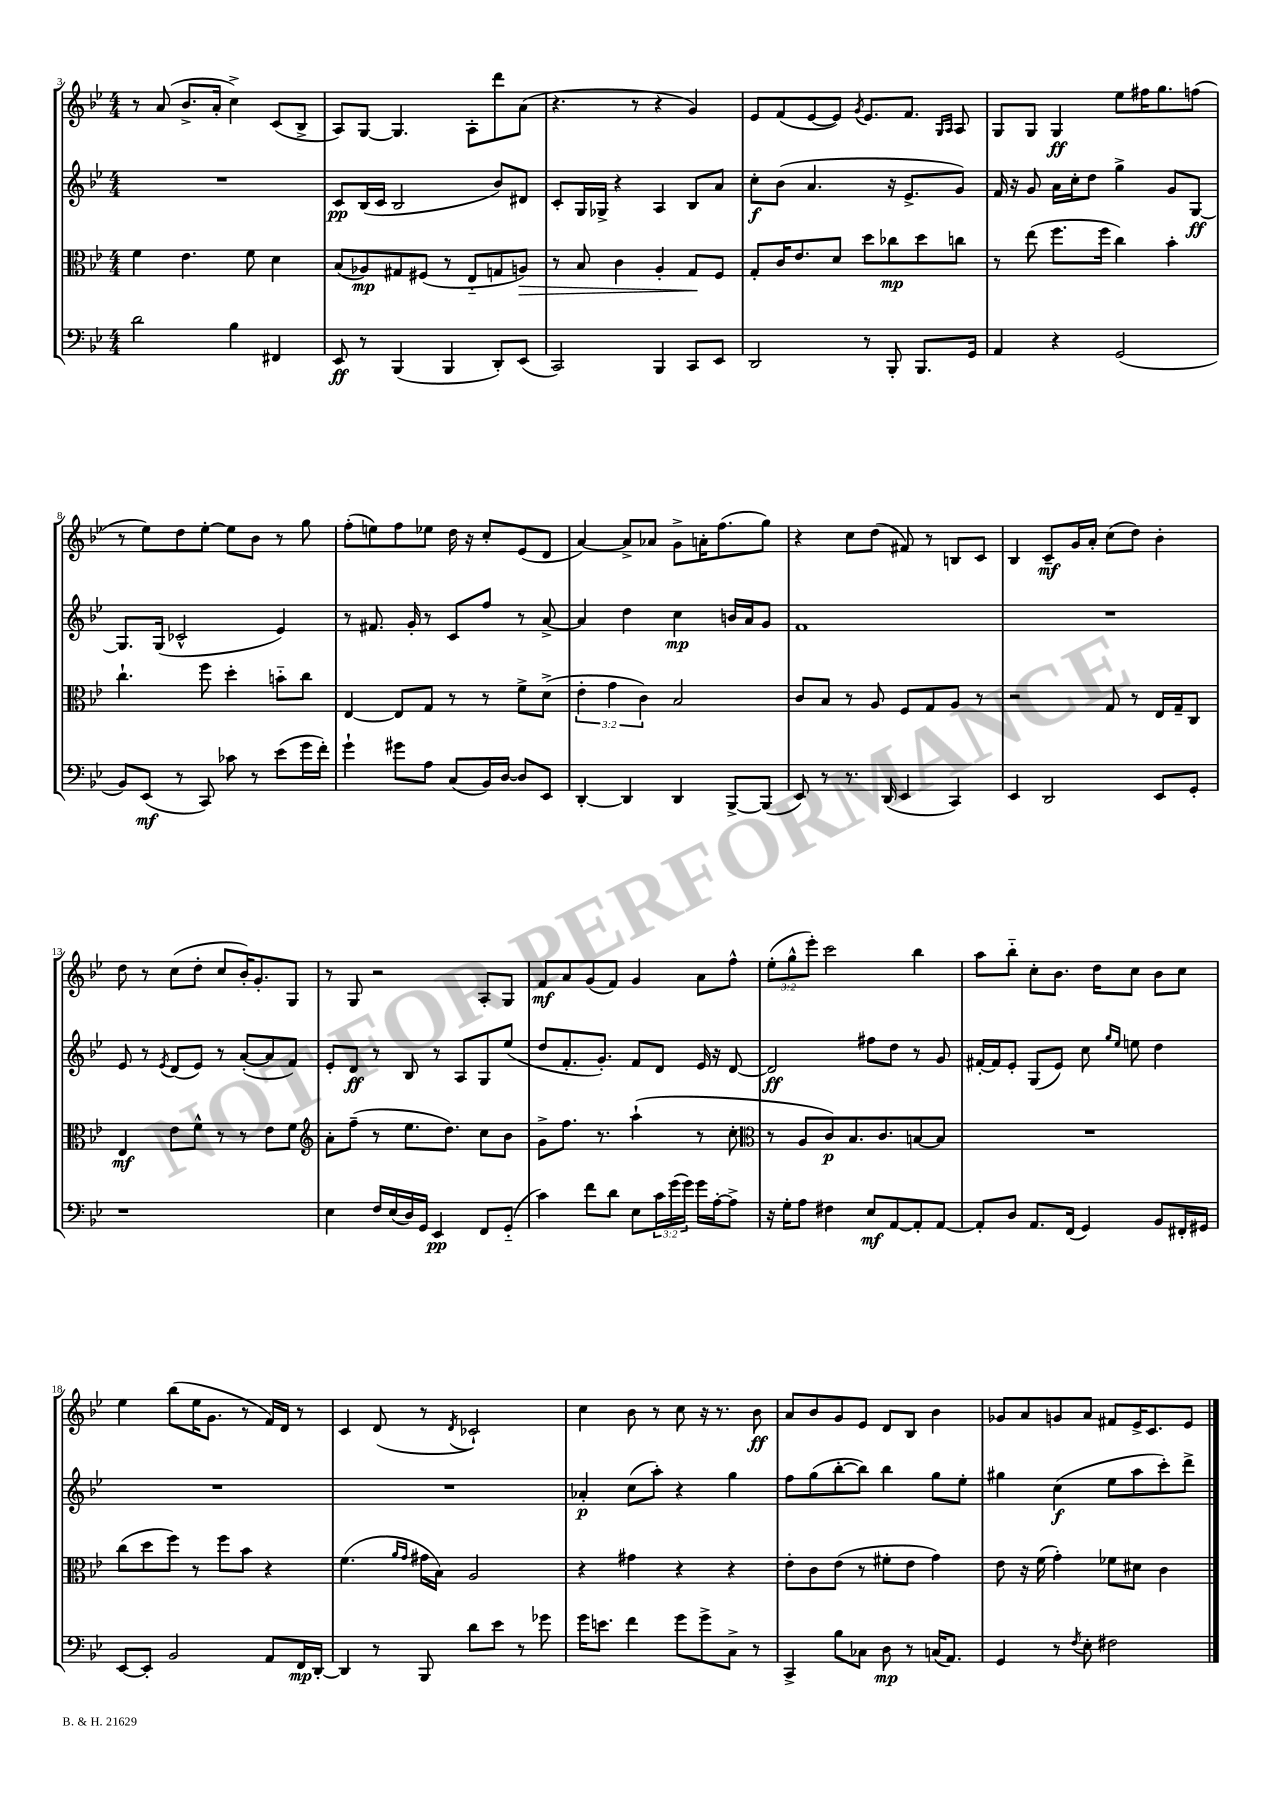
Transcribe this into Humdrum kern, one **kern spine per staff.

**kern	**dynam	**kern	**dynam	**kern	**dynam	**kern	**dynam
*part4	*part4	*part3	*part3	*part2	*part2	*part1	*part1
*staff4	*staff4	*staff3	*staff3	*staff2	*staff2	*staff1	*staff1
*clefF4	*	*clefC3	*	*clefG2	*	*clefG2	*
*k[b-e-]	*	*k[b-e-]	*	*k[b-e-]	*	*k[b-e-]	*
*M4/4	*	*M4/4	*	*M4/4	*	*M4/4	*
=3	=3	=3	=3	=3	=3	=3	=3
2d\	.	4f\	.	1r	.	8r	.
.	.	.	.	.	.	(8a/	.
.	.	4.e-\	.	.	.	8.b-^/L	.
.	.	.	.	.	.	16a'/Jk	.
4B-\	.	.	.	.	.	4cc^\)	.
.	.	8f\	.	.	.	.	.
4FF#X/	.	4d\	.	.	.	(8c/L	.
.	.	.	.	.	.	8B-^/J	.
=4	=4	=4	=4	=4	=4	=4	=4
8EE-/	ff	(8B-/L	.	8c/L	pp	8A/L)	.
8r	.	8A-X/)	mp	(16B-/L	.	[8G/J	.
.	.	.	.	16c/JJ	.	.	.
(4BBB-/	.	8G#X/	.	2B-/	.	4.G/]	.
.	.	(8F#X/J	.	.	.	.	.
4BBB-/	.	8r	.	.	.	.	.
.	.	8E-/L	.	.	.	8A'\L	.
8DD'/L)	.	8Gn/	.	8b-/L)	.	8ddd\	.
!	!	!	!LO:HP:b	!	!	!	!
(8EE-/J	.	8An/J)	>	8d#X/J	.	(8a\J	.
=5	=5	=5	=5	=5	=5	=5	=5
2CC/)	.	8r	.	8c'/L	.	4.r	.
.	.	8B-/	.	16G/L	.	.	.
.	.	.	.	16G-X^/JJ	.	.	.
.	.	4c\	.	4r	.	.	.
.	.	.	.	.	.	8r	.
4BBB-/	.	4A'/	.	4A/	.	4r	.
8CC/L	.	8G/L	.	8B-/L	.	4g/)	.
8EE-/J	.	8F/J	]	8a/J	.	.	.
=6	=6	=6	=6	=6	=6	=6	=6
2DD/	.	8G'/L	.	8cc'\L	f	8e-/L	.
.	.	16c/K	.	(8b-\J	.	(8f/	.
.	.	8.e-/	.	.	.	.	.
.	.	.	.	4.a/	.	[8e-/	.
.	.	8d/J	.	.	.	8e-/J])	.
.	.	.	.	.	.	8qg/	.
8r	.	8dd\L	.	.	.	8.e-/L	.
8BBB-'/	.	8cc-X\	mp	16r	.	.	.
.	.	.	.	8.e-^/L	.	8.f/J	.
8.BBB-/L	.	8dd\	.	.	.	.	.
.	.	.	.	.	.	16qqG/LL	.
.	.	.	.	.	.	16qqA/JJ	.
.	.	8ccn\J	.	8g/J)	.	8A/	.
16GG/Jk	.	.	.	.	.	.	.
=7	=7	=7	=7	=7	=7	=7	=7
4AA/	.	8r	.	16f/	.	8G/L	.
.	.	.	.	16r	.	.	.
.	.	(8ee-\	.	8g/	.	8G/J	.
4r	.	8.ff\L	.	16a\LL	.	4G/	ff
.	.	.	.	16cc'\J	.	.	.
.	.	.	.	8dd\J	.	.	.
.	.	16ff\Jk	.	.	.	.	.
(2GG/	.	4cc\)	.	4gg^\	.	8ee-\L	.
.	.	.	.	.	.	16ff#X\K	.
.	.	.	.	.	.	8.gg\	.
.	.	4b-'\	.	8g/L	.	.	.
.	.	.	.	[8G/J	ff	(8ffn\J	.
!!LO:LB:g=z
=8	=8	=8	=8	=8	=8	=8	=8
8BB-/L)	.	4.cc`\	.	8.G/L]	.	8r	.
(8EE-/J	mf	.	.	.	.	8ee-\L)	.
.	.	.	.	(16G/Jk	.	.	.
8r	.	.	.	2c-X^^/	.	8dd\	.
8CC/)	.	8ff\	.	.	.	[8ee-'\J	.
8c-X\	.	4dd'\	.	.	.	8ee-\L]	.
8r	.	.	.	.	.	8b-\J	.
(8e-\L	.	8bn\L	.	4e-/)	.	8r	.
16g\L	.	8cc\J	.	.	.	8gg\	.
16f'\JJ)	.	.	.	.	.	.	.
=9	=9	=9	=9	=9	=9	=9	=9
4g`\	.	[4E-/	.	8r	.	(8ff'\L	.
.	.	.	.	8.f#X/	.	8een\)	.
8g#X\L	.	8E-/L]	.	.	.	8ff\	.
.	.	.	.	16g'/	.	.	.
8A\J	.	8G/J	.	8r	.	8ee-X\J	.
(8C/L	.	8r	.	8c/L	.	16dd\	.
.	.	.	.	.	.	16r	.
16BB-/L)	.	8r	.	8ff/J	.	8cc'/L	.
[16D/JJ	.	.	.	.	.	.	.
8D/L]	.	8f^\L	.	8r	.	(8e-/	.
8EE-/J	.	(8d^\J	.	[8a^/	.	8d/J	.
=10	=10	=10	=10	=10	=10	=10	=10
[4DD'/	.	6e-'\	.	4a/]	.	[4a/)	.
.	.	6g\	.	.	.	.	.
4DD/]	.	.	.	4dd\	.	8a^/L]	.
.	.	6c\)	.	.	.	.	.
.	.	.	.	.	.	8a-X/J	.
4DD/	.	2B-/	.	4cc\	mp	8g^\L	.
.	.	.	.	.	.	16an'\K	.
.	.	.	.	.	.	(8.ff\	.
[8BBB-^/L	.	.	.	16bn/LL	.	.	.
.	.	.	.	16a/J	.	.	.
(8BBB-/J]	.	.	.	8g/J	.	8gg\J)	.
=11	=11	=11	=11	=11	=11	=11	=11
8EE-/)	.	8c/L	.	1f	.	4r	.
8r	.	8B-/J	.	.	.	.	.
8.r	.	8r	.	.	.	8cc\L	.
.	.	8A/	.	.	.	(8dd\J	.
(16DD/	.	.	.	.	.	.	.
4EE-/	.	8F/L	.	.	.	8f#X/)	.
.	.	8G/	.	.	.	8r	.
4CC/)	.	8A/J	.	.	.	8Bn/L	.
.	.	8r	.	.	.	8c/J	.
=12	=12	=12	=12	=12	=12	=12	=12
4EE-/	.	2r	.	1r	.	4B-/	.
2DD/	.	.	.	.	.	8c~/L	mf
.	.	.	.	.	.	16g/L	.
.	.	.	.	.	.	16a'/JJ	.
.	.	8G/	.	.	.	(8cc\L	.
.	.	8r	.	.	.	8dd\J)	.
8EE-/L	.	16E-/LL	.	.	.	4b-'\	.
.	.	16G~/J	.	.	.	.	.
8GG'/J	.	8C/J	.	.	.	.	.
!!LO:LB:g=z
=13	=13	=13	=13	=13	=13	=13	=13
1r	.	4E-/	mf	8e-/	.	8dd\	.
.	.	.	.	8r	.	8r	.
.	.	.	.	8qe-/	.	.	.
.	.	8e-\L	.	(8d/L	.	(8cc\L	.
.	.	8f^^\J	.	8e-/J)	.	8dd'\J	.
.	.	8r	.	8r	.	8cc/L	.
.	.	8r	.	([8a'/L	.	16b-'/K)	.
.	.	.	.	.	.	8.g'/	.
.	.	8e-\L	.	8a/]	.	.	.
.	.	8f\J	.	8f/J)	.	8G/J	.
=14	=14	=14	=14	=14	=14	=14	=14
*	*	*clefG2	*	*	*	*	*
4E-\	.	8a'\L	.	8e-'/L	.	8r	.
.	.	(8ff~\J	.	8d/J	ff	8G/	.
16F/LL	.	8r	.	8r	.	2r	.
(16E-/	.	.	.	.	.	.	.
16D/)	.	8.ee-\L	.	8B-/	.	.	.
16GG/JJ	.	.	.	.	.	.	.
4EE-/	pp	.	.	8r	.	.	.
.	.	8.dd\J)	.	.	.	.	.
.	.	.	.	8A/L	.	.	.
8FF/L	.	8cc\L	.	8G/	.	8A'/L	.
(8GG/J	.	8b-\J	.	(8ee-/J	.	8G/J	.
=15	=15	=15	=15	=15	=15	=15	=15
4c\)	.	8g^\L	.	8dd/L	.	8f/L	mf
.	.	8.ff\J	.	8.f'/	.	8a/	.
8f\L	.	.	.	.	.	(8g/	.
.	.	8.r	.	8.g'/J)	.	.	.
8d\J	.	.	.	.	.	8f/J)	.
8E-\L	.	(4aa`\	.	8f/L	.	4g/	.
24c\L	.	.	.	8d/J	.	.	.
(24g\	.	.	.	.	.	.	.
24g\JJ)	.	.	.	.	.	.	.
16g\LL	.	8r	.	16e-/	.	8a\L	.
[16A'\J	.	.	.	16r	.	.	.
8A^\J]	.	8cc'\	.	[8d/	.	8ff^^\J	.
=16	=16	=16	=16	=16	=16	=16	=16
*	*	*clefC3	*	*	*	*	*
16r	.	8r	.	2d/]	ff	(12ee-'\L	.
16G'\KL	.	.	.	.	.	.	.
.	.	.	.	.	.	12gg^^\	.
8A\J	.	8A/L	.	.	.	.	.
.	.	.	.	.	.	12eee-'\J)	.
4F#X\	.	8c/)	p	.	.	2ccc\	.
.	.	8.B-/	.	.	.	.	.
8E-/L	mf	.	.	8ff#X\L	.	.	.
.	.	8.c/	.	.	.	.	.
[8AA/	.	.	.	8dd\J	.	.	.
8AA'/]	.	[8Bn/	.	8r	.	4bb-\	.
[8AA/J	.	8B/J]	.	8g/	.	.	.
=17	=17	=17	=17	=17	=17	=17	=17
8AA'/L]	.	1r	.	[16f#X'/LL	.	8aa\L	.
.	.	.	.	16f#/J]	.	.	.
8D/J	.	.	.	8e-'/J	.	8bb-\J	.
8.AA/L	.	.	.	(8G/L	.	8cc'\L	.
.	.	.	.	8e-/J)	.	8.b-\J	.
(16FF/Jk	.	.	.	.	.	.	.
4GG/)	.	.	.	8cc\	.	.	.
.	.	.	.	.	.	16dd\KL	.
.	.	.	.	16qqgg/LL	.	.	.
.	.	.	.	16qqee-/JJ	.	.	.
.	.	.	.	8een\	.	8cc\J	.
8BB-/L	.	.	.	4dd\	.	8b-\L	.
16FF#X'/L	.	.	.	.	.	8cc\J	.
16GG#X/JJ	.	.	.	.	.	.	.
!!LO:LB:g=z
=18	=18	=18	=18	=18	=18	=18	=18
[8EE-/L	.	(8cc\L	.	1r	.	4ee-\	.
8EE-'/J]	.	8dd\	.	.	.	.	.
2BB-/	.	8ff\J)	.	.	.	(8bb-\L	.
.	.	8r	.	.	.	16ee-\K	.
.	.	.	.	.	.	8.g\J	.
.	.	8ff\L	.	.	.	.	.
.	.	8b-\J	.	.	.	8r	.
8AA/L	.	4r	.	.	.	16f/LL)	.
.	.	.	.	.	.	16d/JJ	.
16FF/L	mp	.	.	.	.	8r	.
[16DD'/JJ	.	.	.	.	.	.	.
=19	=19	=19	=19	=19	=19	=19	=19
4DD/]	.	(4.f\	.	1r	.	4c/	.
8r	.	.	.	.	.	(8d/	.
.	.	16qqa/LL	.	.	.	.	.
.	.	16qqg/JJ	.	.	.	.	.
8BBB-/	.	16g#X\LL	.	.	.	8r	.
.	.	16B-\JJ)	.	.	.	.	.
.	.	.	.	.	.	8qd/	.
8d\L	.	2A/	.	.	.	2c-X`/)	.
8e-\J	.	.	.	.	.	.	.
8r	.	.	.	.	.	.	.
8g-X\	.	.	.	.	.	.	.
=20	=20	=20	=20	=20	=20	=20	=20
16g\KL	.	4r	.	4a-X'/	p	4cc\	.
8.en\J	.	.	.	.	.	.	.
4f\	.	4g#X\	.	(8cc\L	.	8b-\	.
.	.	.	.	8aa'\J)	.	8r	.
8g\L	.	4r	.	4r	.	8cc\	.
8g^\	.	.	.	.	.	16r	.
.	.	.	.	.	.	8.r	.
8C^\J	.	4r	.	4gg\	.	.	.
8r	.	.	.	.	.	8b-\	ff
=21	=21	=21	=21	=21	=21	=21	=21
4CC^/	.	8e-'\L	.	8ff\L	.	8a/L	.
.	.	8c\	.	(8gg\	.	8b-/	.
8B-\L	.	(8e-\J	.	[8bb-'\	.	8g/	.
8C-X\J	.	8r	.	8bb-\J])	.	8e-/J	.
8D\	mp	8f#X'\L	.	4bb-\	.	8d/L	.
8r	.	8e-\J	.	.	.	8B-/J	.
(16Cn/KL	.	4g\)	.	8gg\L	.	4b-\	.
8.AA/J)	.	.	.	.	.	.	.
.	.	.	.	8ee-'\J	.	.	.
=22	=22	=22	=22	=22	=22	=22	=22
4GG/	.	8e-\	.	4gg#X\	.	8g-X/L	.
.	.	16r	.	.	.	8a/	.
.	.	(16f\	.	.	.	.	.
8r	.	4g'\)	.	(4cc\	f	8gn/	.
8qF/	.	.	.	.	.	.	.
8E-'\	.	.	.	.	.	8a/J	.
2F#X\	.	8f-X\L	.	8ee-\L	.	8f#X/L	.
.	.	8d#X\J	.	8aa\	.	16e-^/K	.
.	.	.	.	.	.	8.c/	.
.	.	4c\	.	8ccc'\)	.	.	.
.	.	.	.	8ddd^\J	.	8e-/J	.
==	==	==	==	==	==	==	==
*-	*-	*-	*-	*-	*-	*-	*-
